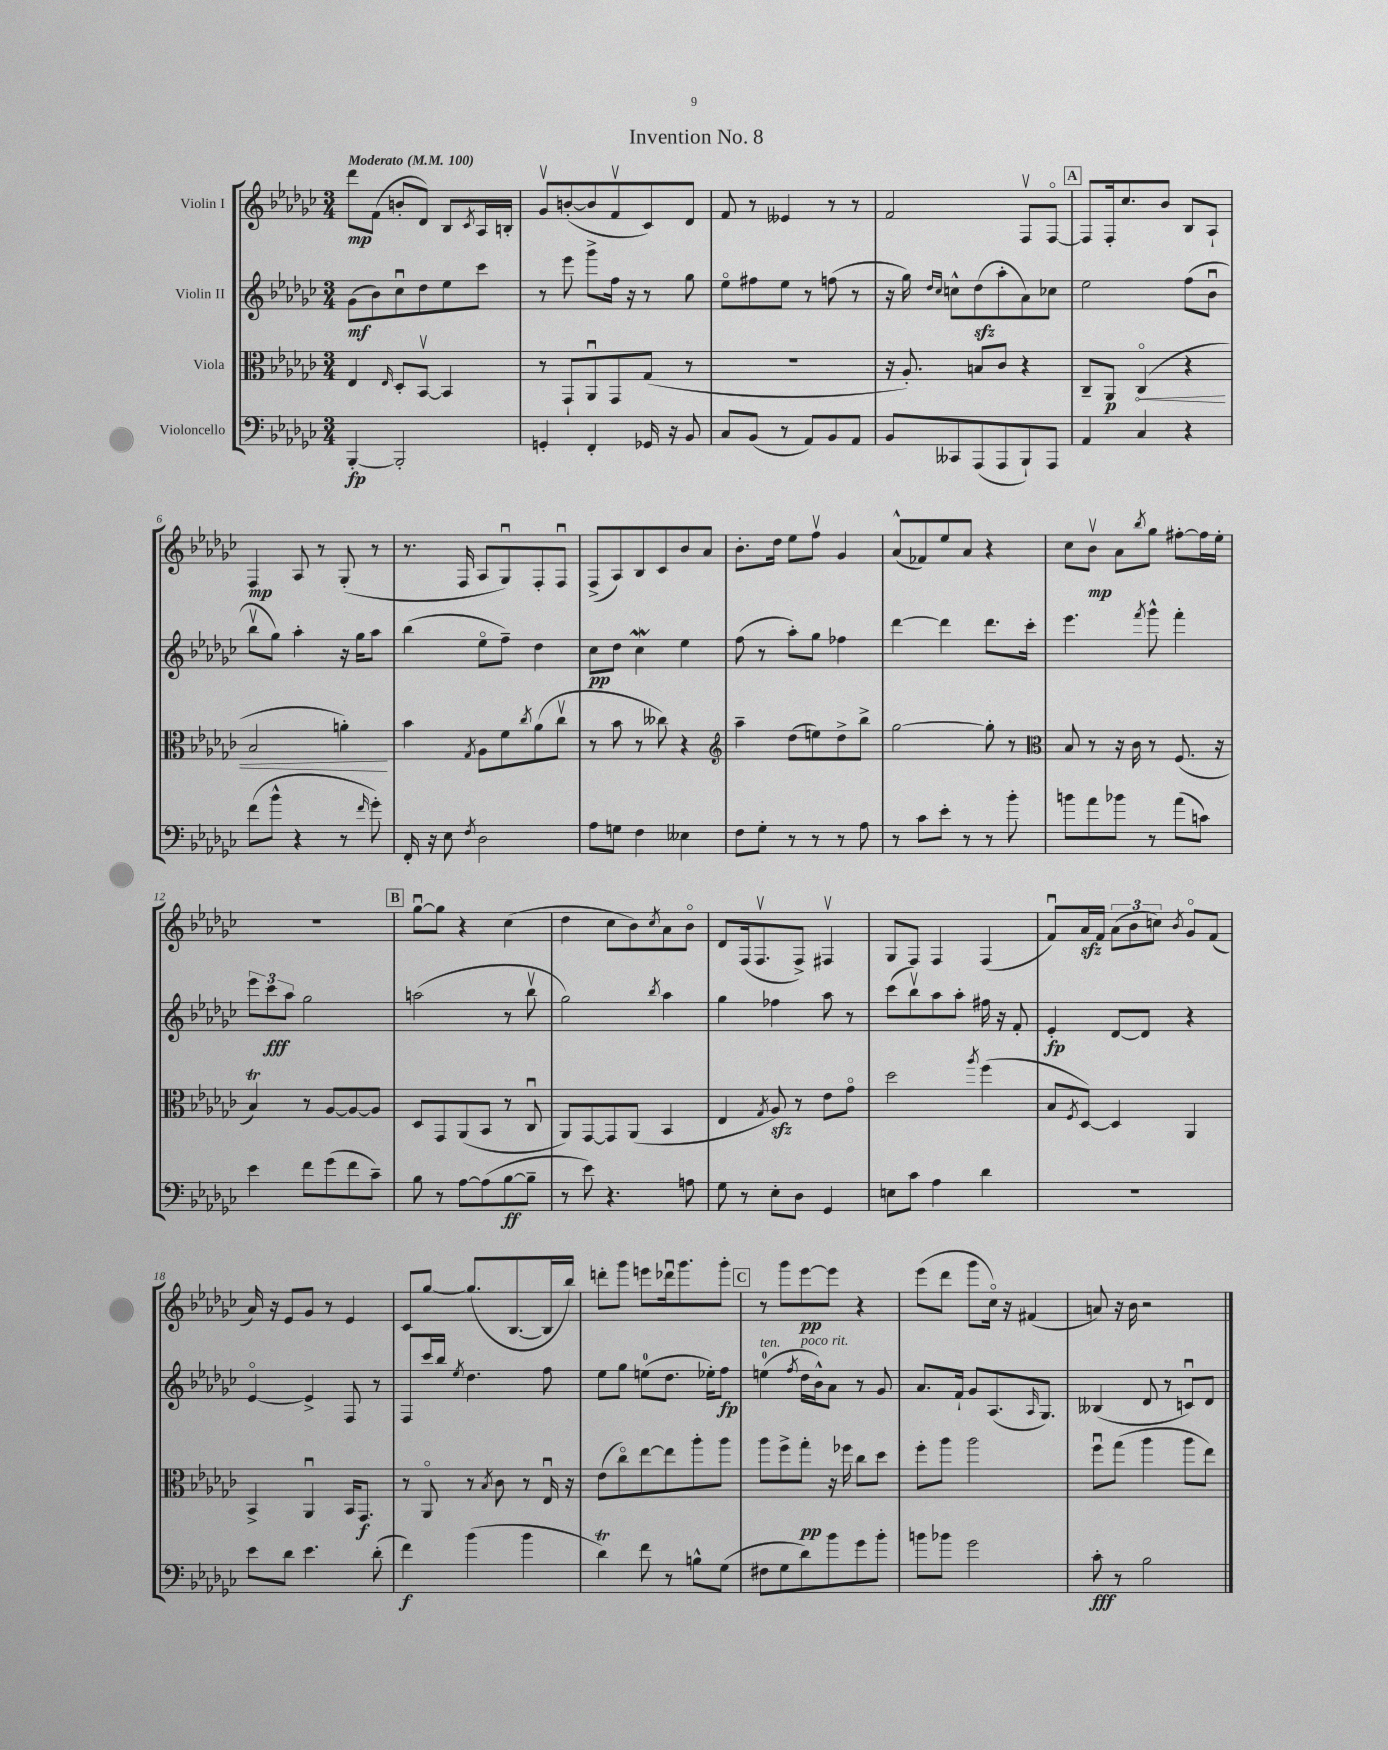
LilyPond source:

\header { title = "Invention No. 8" }
<<
\new StaffGroup <<
\new Staff = "s0" \with { instrumentName = "Violin I" } {
    \clef treble \key ges \major \numericTimeSignature \time 3/4 \tempo "Moderato" 4 = 100
    des'''8\mp f'8( b'8-. des'8) bes8 \acciaccatura { ces'8 } aes16 b16-. |
    ges'8\upbow b'8~-.( b'8 f'8\upbow ces'8) des'8 |
    f'8 r8 eeses'4 r8 r8 |
    f'2 f8\upbow f8~\flageolet |
    \mark \markup { \box "A" } f8 f16-. ces''8. bes'8 bes8 aes8-! |
    f4\mp aes8 r8 ges8-.( r8 |
    r8. f16 aes8 ges8\downbow) f8-. f8\downbow |
    f8->( aes8) bes8 ces'8 bes'8 aes'8 |
    bes'8.-. des''16 ees''8 f''8\upbow ges'4 |
    aes'8-^( fes'8) ees''8 aes'8 r4 |
    ces''8 bes'8\upbow\mp aes'8 \acciaccatura { bes''8 } ges''8 fis''8~-. fis''16 ees''16-. |
    R2. |
    \mark \markup { \box "B" } ges''8~\downbow ges''8 r4 ces''4( |
    des''4 ces''8 bes'8) \acciaccatura { ces''8 } aes'8 bes'8\flageolet |
    des'8 f16( f8.\upbow f8->) fis4\upbow |
    ges8 f8 f4 f4( |
    f'8\downbow) aes'16\sfz f'16 \tuplet 3/2 { aes'8( bes'8 c''8) } \acciaccatura { bes'8 } ges'8\flageolet f'8( |
    aes'16) r16 ees'8 ges'8 r8 ees'4 |
    ces'8 ges''8~ ges''8.( bes8.~ bes16 bes''16) |
    d'''8-. ges'''8 e'''8 des'''16\downbow ges'''8. ges'''8-. |
    \mark \markup { \box "C" } r8 ges'''8 ees'''8~\pp ees'''8 r4 |
    ees'''8( des'''8 ges'''8 ces''16\flageolet) r16 fis'4( |
    a'8) r16 bes'16 r2 \bar "|." |
}
\new Staff = "s1" \with { instrumentName = "Violin II" } {
    \clef treble \key ges \major \numericTimeSignature \time 3/4
    ges'8\mf( bes'8) ces''8\downbow des''8 ees''8 ces'''8 |
    r8 ees'''8 ges'''8-> f''16 r16 r8 ges''8 |
    ees''8\flageolet fis''8 ees''8 r8 f''8( r8 |
    r16 ges''16) \grace { des''16 ces''16 } c''8-^ des''8\sfz( aes''8-. aes'8) ces''8 |
    \mark \markup { \box "A" } ees''2 f''8( bes'8\downbow |
    bes''8\upbow ges''8) aes''4-. r16 ges''16 aes''8 |
    bes''4( ees''8\flageolet f''8--) des''4 |
    ces''8\pp des''8 ces''4\mordent ees''4 |
    f''8( r8 aes''8-.) ges''8 fes''4 |
    des'''4~ des'''4 des'''8. ces'''16-. |
    ees'''4. \acciaccatura { f'''8 } ges'''8-^ f'''4-. |
    \tuplet 3/2 { ees'''8 ces'''8\fff aes''8 } ges''2 |
    \mark \markup { \box "B" } a''2( r8 bes''8\upbow |
    ges''2) \acciaccatura { bes''8 } aes''4 |
    ges''4 fes''4 aes''8 r8 |
    ces'''8( bes''8\upbow) aes''8 aes''8-. fis''16 r16 f'8-. |
    ees'4-.\fp des'8~ des'8 r4 |
    ees'4~\flageolet ees'4-> f8 r8 |
    f8 ces'''16 bes''16 \acciaccatura { ees''8 } des''4. f''8 |
    ees''8 ges''8 e''8-0( des''8. ees''16-.) f''8\fp |
    \mark \markup { \box "C" } e''4-0^\markup { \italic "ten." }( \acciaccatura { f''8 } des''16^\markup { \italic "poco rit." } bes'16-^) aes'8 r8 ges'8 |
    aes'8. f'16-! ges'8 aes8.( \grace { aes16 } ges8.) |
    beses4( des'8 r8 c'8\downbow) des'8 \bar "|." |
}
\new Staff = "s2" \with { instrumentName = "Viola" } {
    \clef alto \key ges \major \numericTimeSignature \time 3/4
    ees4 \grace { ees16 } des8-. bes,8~\upbow bes,4 |
    r8 ges,8-! aes,8\downbow ges,8 ges8( r8 |
    R2. |
    r16 aes8.-.) b8 ces'8 r4 |
    \mark \markup { \box "A" } ces8-- aes,8\p \once \override Hairpin.circled-tip = ##t ces4\flageolet\<( r4 |
    bes2 a'4-.\!) |
    bes'4 \acciaccatura { ges8 } aes8 f'8 \acciaccatura { ces''8 } aes'8( ces''8\upbow |
    r8 bes'8 r8 ceses''8) r4 |
    \clef treble aes''4-- des''8( e''8) des''8-> bes''8-> |
    ges''2~ ges''8-. r8 |
    \clef alto bes8 r8 r16 ces'16 r8 f8.( r16 |
    bes4\trill) r8 aes8~ aes8~ aes8 |
    \mark \markup { \box "B" } des8 ges,8 aes,8( bes,8 r8 ces8\downbow |
    aes,8) ges,8~ ges,8 aes,8( bes,4 |
    ees4 \acciaccatura { ges8 } aes8\sfz) r8 ees'8 ges'8\flageolet |
    des''2 \acciaccatura { aes''8 } f''4( |
    bes8 \acciaccatura { f8 } des8~) des4 aes,4 |
    bes,4-> aes,4\downbow bes,16 ges,8.\f |
    r8 aes,8\flageolet r8 \acciaccatura { bes8 } ces'8 r8 ees16\downbow r16 |
    ees'8( ces''8\flageolet) ees''8~ ees''8 aes''8-. aes''8 |
    \mark \markup { \box "C" } aes''8 f''8-> ges''8-.\pp r16 fes''16 ces''8 des''8 |
    f''8-. aes''8 aes''2 |
    f''8\downbow ges''8( aes''4 aes''8 ees''8) \bar "|." |
}
\new Staff = "s3" \with { instrumentName = "Violoncello" } {
    \clef bass \key ges \major \numericTimeSignature \time 3/4
    bes,,4~-.\fp bes,,2-. |
    g,4-. f,4-. ges,16 r16 bes,8 |
    ces8 bes,8( r8 aes,8) bes,8 aes,8 |
    bes,8 ceses,8 aes,,8( aes,,8 bes,,8-!) aes,,8 |
    \mark \markup { \box "A" } aes,4 ces4 r4 |
    f'8( bes'8-^ r4 r8 \grace { f'16 } ges'8-.) |
    f,16-. r16 ees8 \acciaccatura { f8 } des2 |
    aes8 g8 f4 eeses4 |
    f8 ges8-. r8 r8 r8 aes8 |
    r8 ces'8 ees'8-. r8 r8 bes'8-. |
    b'8 aes'8 bes'8 r8 aes'8( c'8) |
    ees'4 f'8 ges'8( f'8 ces'8--) |
    \mark \markup { \box "B" } bes8 r8 aes8~ aes8( bes8~\ff bes8-- |
    r8 ees'8) r4. a8 |
    ges8 r8 ees8-. des8 ges,4 |
    e8 ces'8 aes4 des'4 |
    R2. |
    ees'8 des'8 ees'4. des'8-.( |
    f'4\f) bes'4( bes'4 |
    des'4\trill) f'8 r8 b8-^ ges8( |
    \mark \markup { \box "C" } fis8 ges8 des'8) bes'8 ges'8 bes'8-. |
    b'8 bes'8 ges'2 |
    ces'8-.\fff r8 bes2 \bar "|." |
}
>>
>>
